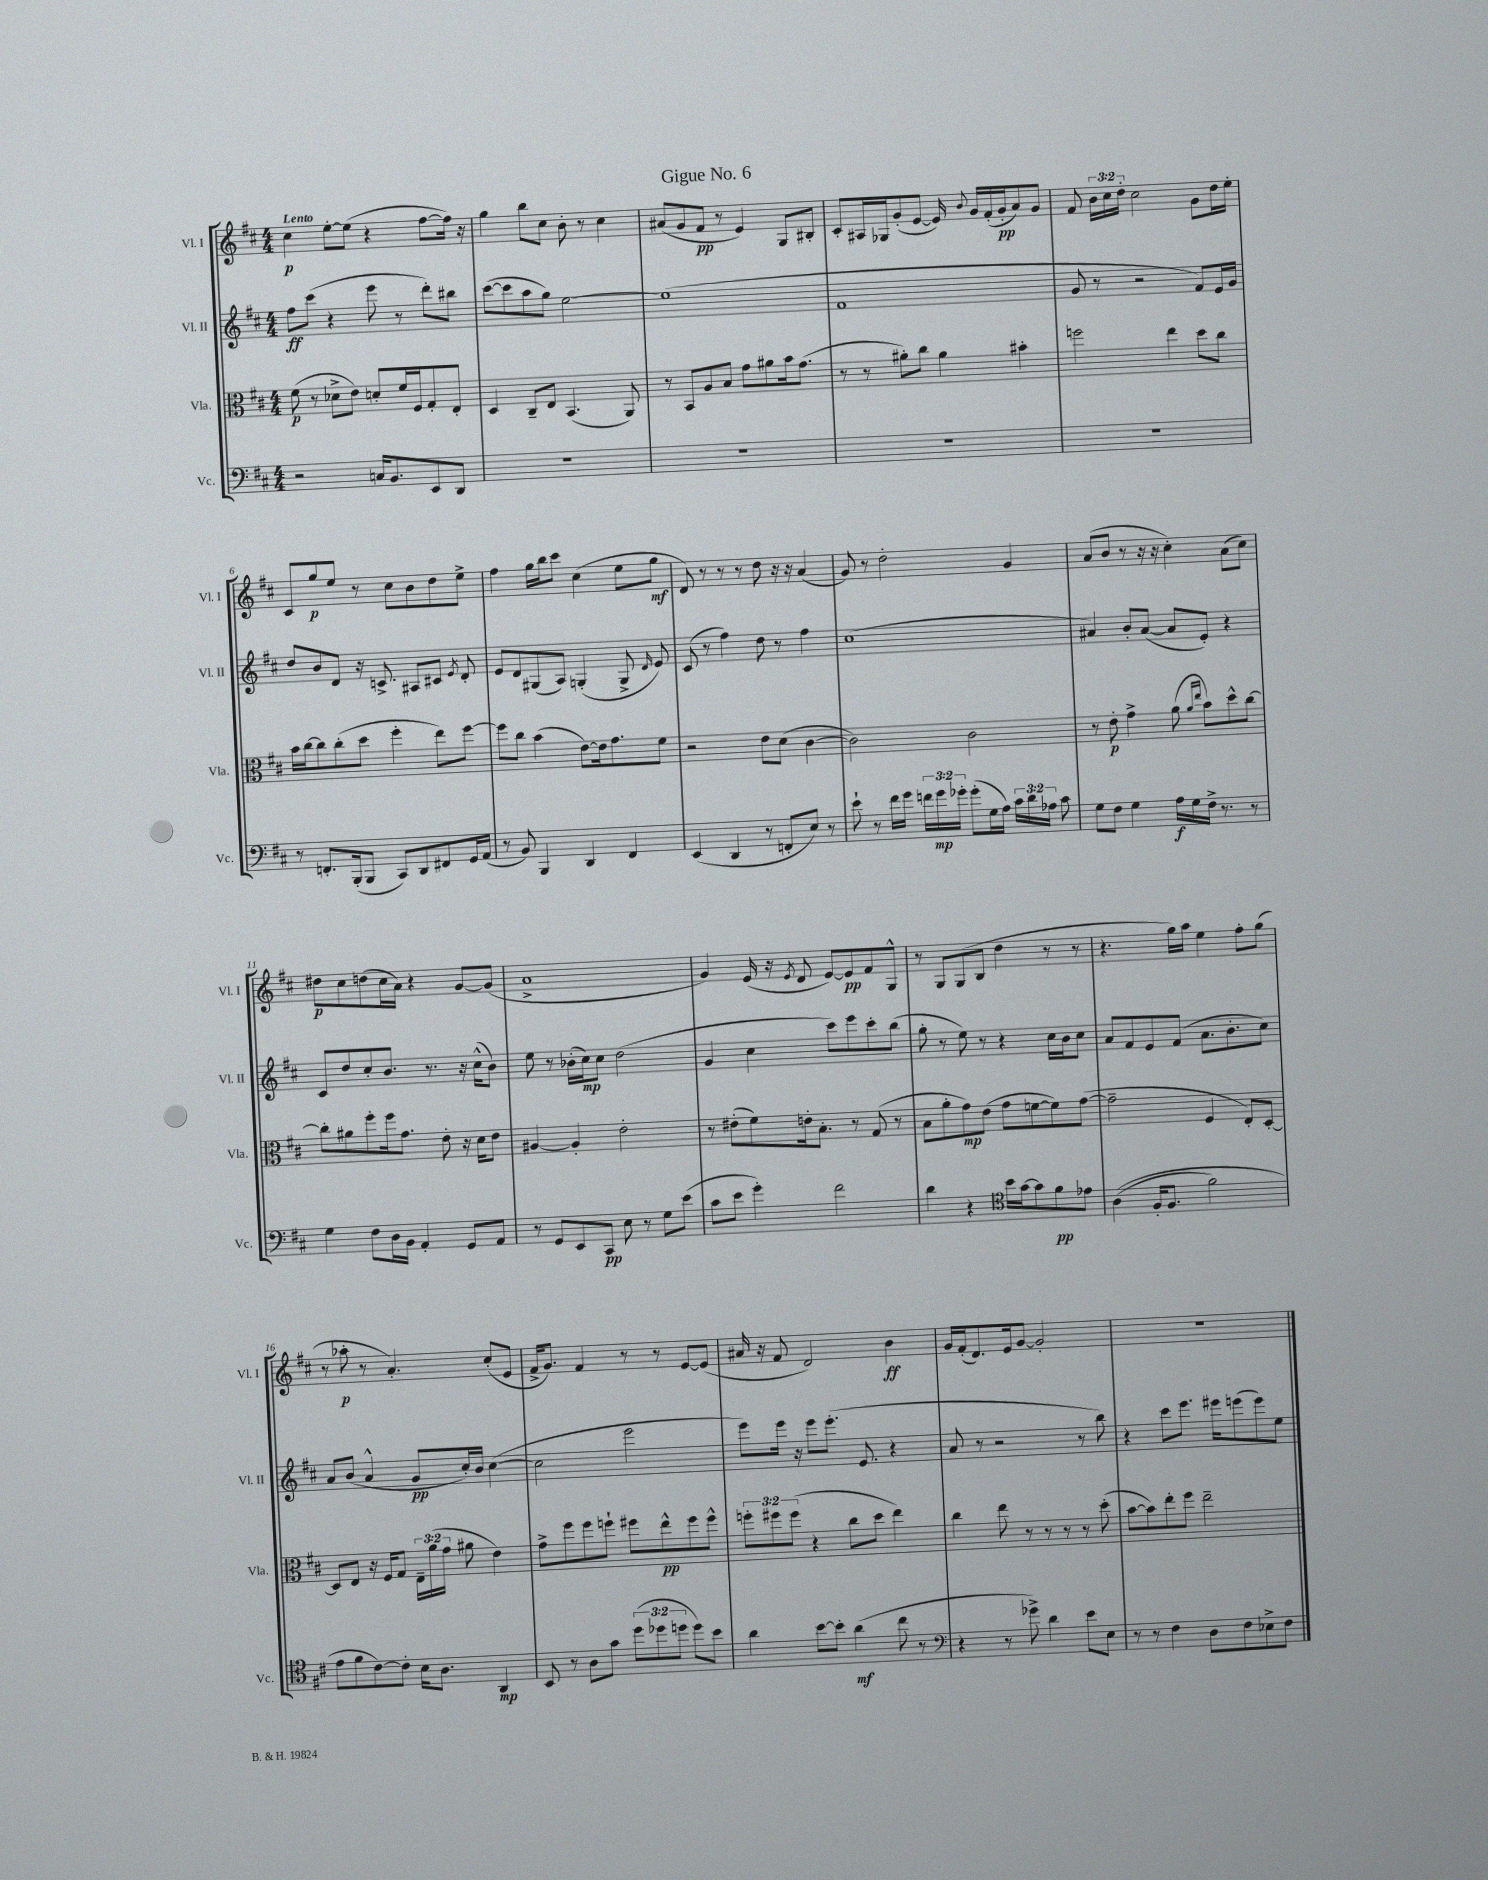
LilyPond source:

\header { title = "Gigue No. 6" }
<<
\new StaffGroup <<
\new Staff = "s0" \with { instrumentName = "Vl. I" shortInstrumentName = "Vl. I" } {
    \clef treble \key d \major \numericTimeSignature \time 4/4 \override Staff.TupletNumber.text = #tuplet-number::calc-fraction-text \tempo "Lento"
    \autoBeamOff cis''4\p e''8[~-. e''8]( r4 fis''8[~ fis''16]) r16 |
    g''4 b''8[ cis''8] b'8-. r8 cis''4 |
    ais'8[( g'8 fis'8]\pp r8 e'4) g8[ bis8]-. |
    cis'8[-. ais16 ges16 g'8-.( e'8]~ e'16) \appoggiatura { b'8 } g'16[ fis'16-.( g'16-.\pp a'8) g'8] |
    fis'8 \tuplet 3/2 { b'16[ cis''16 d''16]-. } cis''2 g'8[ d''16 e''16]-. |
    cis'8[ g''8\p e''8] r8 cis''8[ b'8 d''8 e''8]-> |
    fis''4 g''16[ b''16 cis'''8] cis''4( e''8[ g''8]\mf |
    d'8) r8 r8 r8 d''8 r16 r16 a'4( |
    g'8) r8 d''2-. g'4 |
    a'8[( b'8] r8 r16 r16 cis''4-.) a'8[( cis''8]) |
    dis''8[\p cis''8 d''8( cis''16 a'16]) r4 g'8[~ g'8]( |
    a'1-> |
    g'4) e'16( r16 \acciaccatura { e'8 } d'8 e'8[~) e'8\pp fis'8 g8]-^ |
    r8 g8[ g8( b8] d''4 r8 r8 |
    r4. g''16[) a''16] e''4 fis''8[-. g''8]( |
    r8 aes''8-.\p r8 a'4.-.) cis''8[-.( e'8] |
    fis'16[-> g'8.]) fis'4 r8 r8 e'8[~ e'8]( |
    ais'16 r16 fis'8 d'2) b'4\ff |
    g'16[ fis'16-.( d'8.) e'16 g'8]~ g'2-. |
    R1 \bar "|." |
}
\new Staff = "s1" \with { instrumentName = "Vl. II" shortInstrumentName = "Vl. II" } {
    \clef treble \key d \major \numericTimeSignature \time 4/4
    \autoBeamOff fis''8[\ff cis'''8]( r4 e'''8 r8 d'''8[-.) bis''8] |
    cis'''8[~( cis'''8 a''8 g''8]) e''2~ |
    e''1( |
    fis'1 |
    g'8 r8 r2 fis'8[) e'16 g'16] |
    d''8[ b'8 d'8] r16 c'8.-> ais8[ cis'8] \acciaccatura { e'8 } d'8-. |
    e'8[ d'8 gis8( a8]) g4-.( g8-> \grace { d'16 } e'8) |
    cis'8( r8 fis''4) d''8 r8 fis''4 |
    cis''1( |
    ais'4) b'8[-. ais'8]~( ais'8[ e'8]-.) r4 |
    cis'8[ d''8 cis''8-. b'8.] r8. r16 cis''16[-^( b'8]) |
    e''8 r8 bes'16[-.( cis''16\mp) cis''8] d''2( |
    g'4 cis''4 cis'''8[) e'''8 cis'''8-. b''8]( |
    g''8-. r8 e''8) r8 r4 cis''16[ b'16 cis''8] |
    a'8[ fis'8 e'8 fis'8]( a'8.[ b'8.-. cis''8]) |
    a'8[ b'8]( a'4-^ g'8[\pp cis''16-.) b'16] cis''4~( |
    cis''2 e'''2 |
    e'''8[) e'''16] r16 e'''8[ e'''8.]-.( e'8. r4 |
    a'8 r8 r2 r8 b''8) |
    r4 cis'''8[ e'''8.] eis'''16[ e'''8( e'''8) e''8] \bar "|." |
}
\new Staff = "s2" \with { instrumentName = "Vla." shortInstrumentName = "Vla." } {
    \clef alto \key d \major \numericTimeSignature \time 4/4 \override Staff.TupletNumber.text = #tuplet-number::calc-fraction-text
    \autoBeamOff fis'8\p( r8 des'8[-> e'8]) d'8[-. fis'16 fis16 g8-. e8]-. |
    d4 cis8[-- e8] b,4.( a,8) |
    r8 b,8[ a8 b8] g'8[ ais'8 b'16 g'8.]( |
    r8 r8 ais'8[-.) cis''8] ais'4 bis'4-. |
    f''2 e''4 d''8[ cis''8] |
    b'16[ cis''16~ cis''8 cis''8-.( d''8] fis''4-. e''8[) fis''8]~ |
    fis''8[ cis''8] b'4( e'8[~) e'16 g'8. fis'8] |
    r2 e'8[ d'8]( cis'4~ |
    cis'2) cis'2 |
    r8 e'8-.\p g'4-> a'8( \grace { a'16[ e''16] } b'8[) d''8-^ cis''8]~ |
    cis''8[-. ais'8 fis''8-. fis''16 g'8.] e'8-. r16 d'16[ e'8] |
    ais4~ ais4-. e'2-. |
    r8 eis'8[-.( fis'8) e'16-. b8.]-. r8 g8( r8 |
    b8[ a'8-. g'8\mp) e'8]( g'8[ f'8~ f'8) g'8]~( |
    g'2-- fis4 e8[-.) d8]~-. |
    d8[ e8] r16 fis16[ g8] \tuplet 3/2 { e16[-- a'16( g'16] } ais'8 e'4) |
    g'8[-> fis''8 fis''8 f''8]-! fis''8[ e''8-^\pp fis''8 fis''8]-^ |
    \tuplet 3/2 { f''8[-. fis''8 fis''8]( } r4 cis''8[ d''8] e''4) |
    cis''4 e''8 r8 r8 r8 r8 d''8-.( |
    b'8[~ b'8) e''8-. fis''8] e''2-- \bar "|." |
}
\new Staff = "s3" \with { instrumentName = "Vc." shortInstrumentName = "Vc." } {
    \clef bass \key d \major \numericTimeSignature \time 4/4 \override Staff.TupletNumber.text = #tuplet-number::calc-fraction-text
    \autoBeamOff r2 c16[ b,8. e,8 d,8] |
    R1 |
    R1 |
    R1 |
    R1 |
    r8 f,8.[-. b,,16-.( b,,8] cis,8[) d,8 fis,8 g,16 a,16]( |
    r8 b,8) b,,4 d,4 fis,4 |
    e,4( d,4 r8 f,8[-. e8]) r8 |
    e'8-! r8 fis'16[ g'16] \tuplet 3/2 { f'16[ g'16\mp ges'16]-. } ges'8[-.( g16 a16]) \tuplet 3/2 { cis'16[ d'16 aes16] } cis'8 |
    g8[ fis8] g4 a16[\f g16 fis16]-> r8. r8 |
    g4 fis8[ d16 b,16] a,4-. g,8[ a,8] |
    r8 g,8[ e,8 cis,8]\pp e8 r8 g8[ e'8]( |
    cis'8[ e'8] g'4-.) fis'2 |
    d'4 r4 \clef tenor b'16[ g'16~ g'8 fis'8\pp ees'8] |
    a4(\( fis16[-. fis8.] fis'2) |
    e'8[ fis'8 cis'8~\) cis'8]-. b16[ a8.] a,4\mp |
    b,8 r8 a8[ g'8] \tuplet 3/2 { d''8[( des''8 d''8] } d''8[) b'8] |
    a'4 b'8[~ b'8]-. a'4\mf( cis''8 r8 |
    \clef bass r4 r8 ges'8->) d'4 e'8[ e8] |
    r8 r8 fis4 d8[ fis8 ees8-> fis8] \bar "|." |
}
>>
>>
